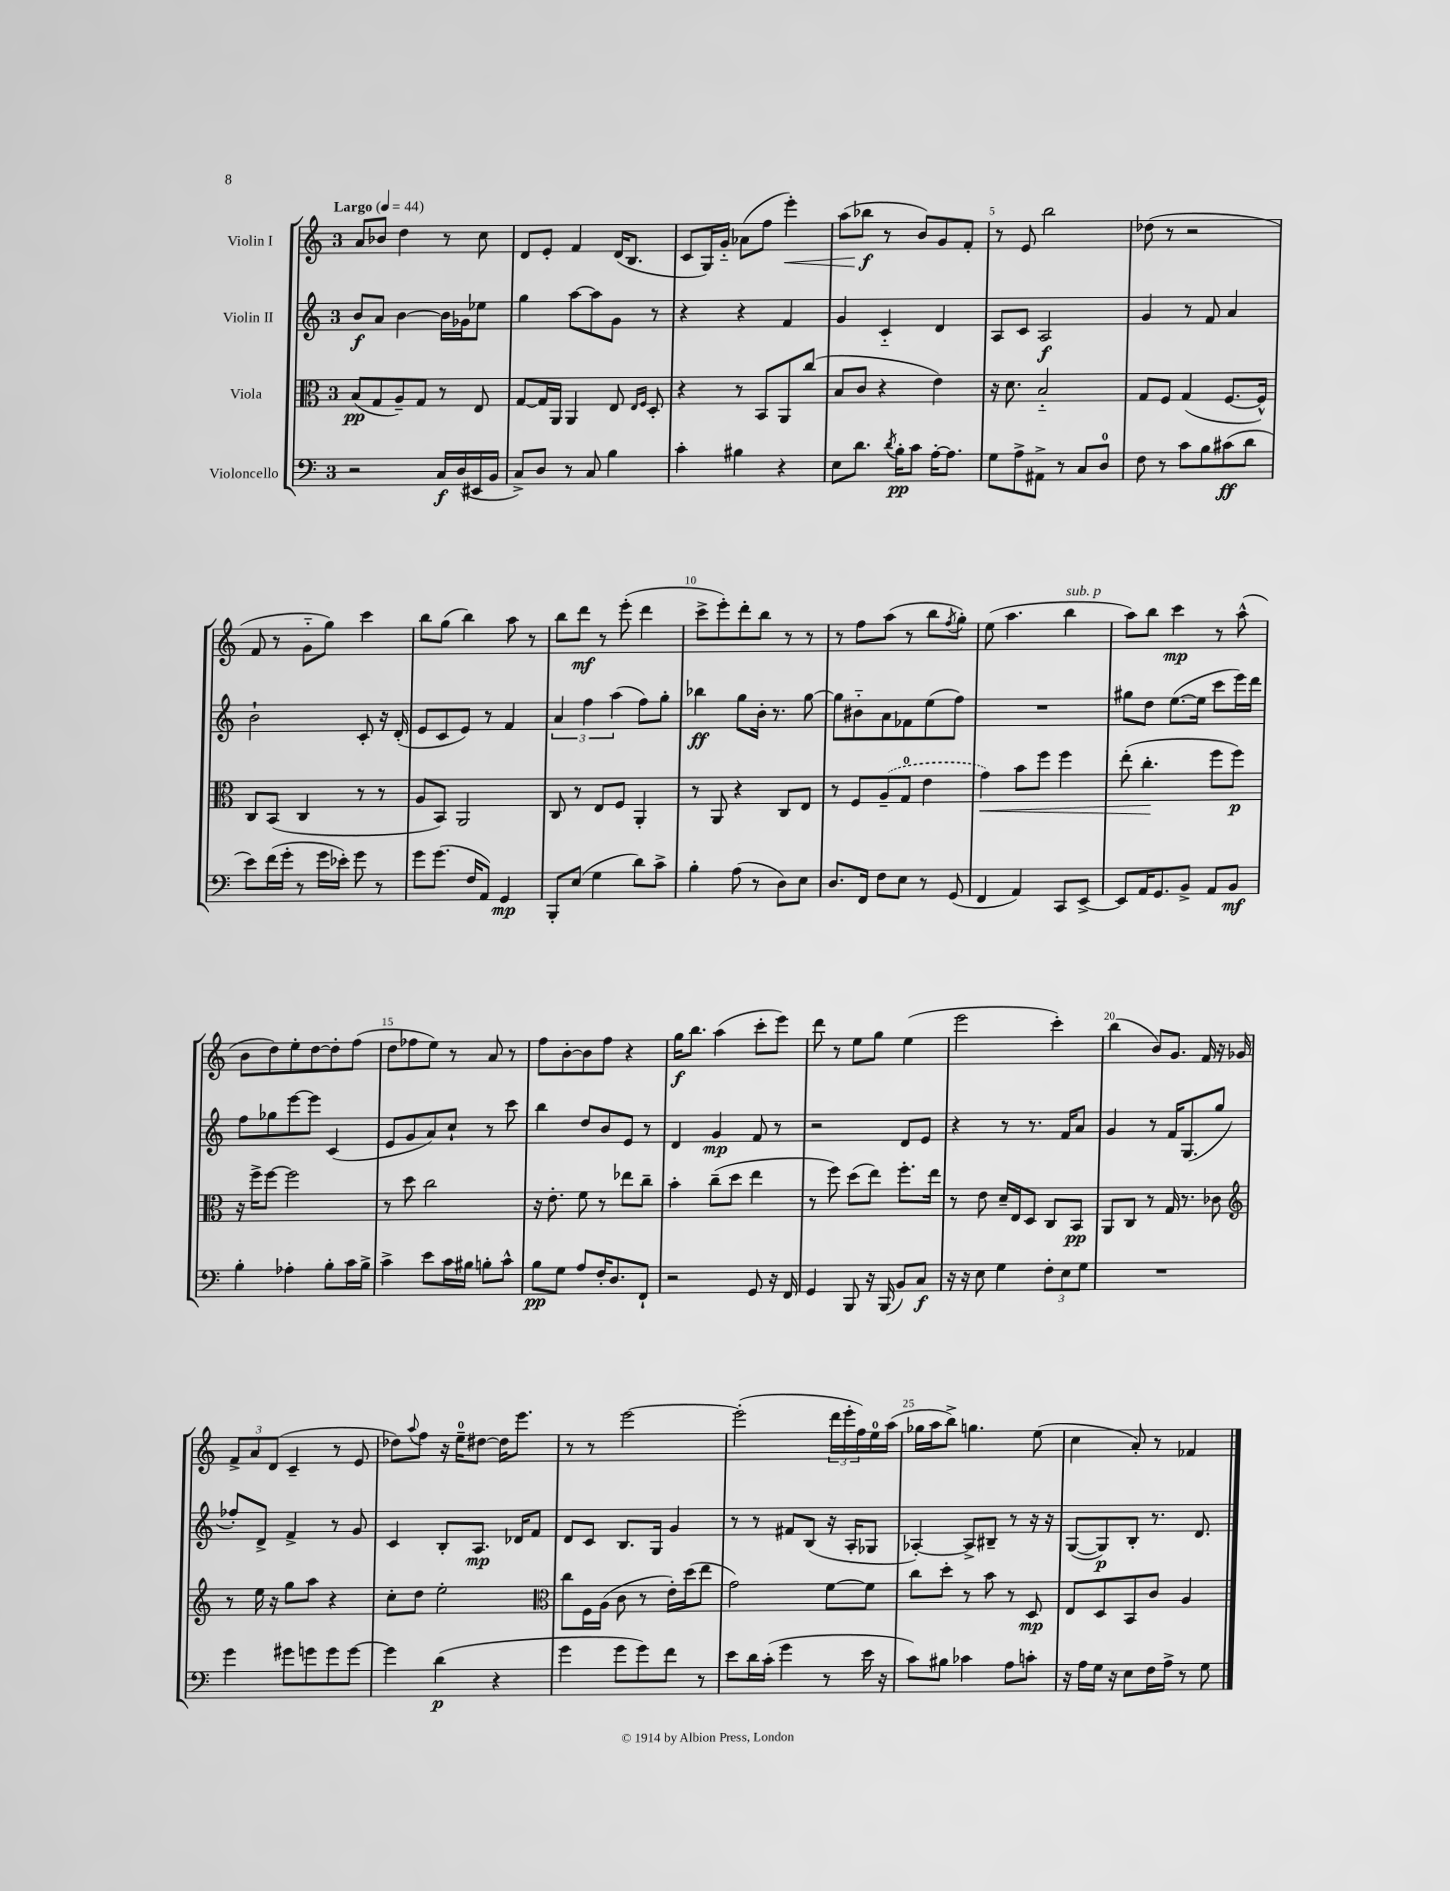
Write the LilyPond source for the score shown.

<<
\new StaffGroup <<
\new Staff = "s0" \with { instrumentName = "Violin I" } {
    \clef treble \key c \major \once \override Staff.TimeSignature.style = #'single-digit \time 3/4 \tempo "Largo" 4 = 44
    a'8 bes'8 d''4 r8 c''8 |
    d'8 e'8-. f'4 d'16( b8. |
    c'8 g16) g'16-_ aes'8( f''8 e'''4-.\<) |
    a''8( bes''8\f\! r8 b'8) g'8 f'8-. |
    r8 e'8 b''2 |
    des''8( r8 r2 |
    f'8 r8 g'8-_ g''8) c'''4 |
    b''8 g''8( b''4) a''8 r8 |
    b''8 d'''8\mf r8 e'''8-.( d'''4 |
    c'''8-> e'''8-.) d'''8-. b''8 r8 r8 |
    r8 f''8 a''8( r8 b''8 \acciaccatura { f''8 } g''8-.) |
    e''8( a''4. b''4^\markup { \italic "sub. p" } |
    a''8) b''8 c'''4\mp r8 a''8-^( |
    b'8 d''8) e''8-. d''8~ d''8-. f''8( |
    d''8 fes''8 e''8) r8 a'8 r8 |
    f''8 b'8~-. b'8 f''8 r4 |
    g''16\f b''8. a''4( c'''8-. e'''8) |
    d'''8 r8 e''8 g''8 e''4( |
    e'''2 c'''4-.) |
    b''4( b'8) g'8. f'16 r16 ges'16 |
    \tuplet 3/2 { f'8-> a'8 d'8( } c'4-- r8 e'8 |
    des''8) \appoggiatura { a''8 } f''8 r16 e''16-0-- dis''8~ dis''16 e'''8. |
    r8 r8 e'''2~ |
    e'''2-.( \tuplet 3/2 { d'''16 e'''16-. f''16) } e''16-0 a''16( |
    ges''16 a''16 b''8->) g''4. e''8( |
    c''4 a'8-.) r8 fes'4 \bar "|." |
}
\new Staff = "s1" \with { instrumentName = "Violin II" } {
    \clef treble \key c \major \once \override Staff.TimeSignature.style = #'single-digit \time 3/4
    b'8\f a'8 b'4~ b'16 ges'16 ees''8 |
    g''4 a''8~ a''8 g'8 r8 |
    r4 r4 f'4 |
    g'4 c'4-_ d'4 |
    a8 c'8 a2\f |
    g'4 r8 f'8 a'4 |
    b'2-! c'8-. r16 d'16-.( |
    e'8 c'8 e'8) r8 f'4 |
    \tuplet 3/2 { a'4 f''4 a''4( } f''8) g''8-. |
    bes''4\ff g''8 b'16-. r8. g''8~ |
    g''8 bis'8-_ a'8 fes'8 e''8( f''8) |
    R2. |
    gis''8 d''8 e''8.~( e''16 c'''8 e'''16) d'''16 |
    f''8 ges''8 e'''8~ e'''8 c'4( |
    e'8 g'8 a'8) c''8-! r8 c'''8 |
    b''4 d''8 b'8 e'8 r8 |
    d'4 g'4\mp f'8 r8 |
    r2 d'8 e'8 |
    r4 r8 r8. f'16 a'8 |
    g'4 r8 f'16 g8.( g''8 |
    fes''8-.) d'8-> f'4-> r8 g'8 |
    c'4 b8-. a8.\mp des'16 f'8 |
    d'8 c'8 b8. g16 g'4 |
    r8 r8 fis'8 b8( r16 a16-. ges8 |
    aes4~-.) aes8-> bis8-- r8 r16 r16 |
    g8~( g8\p) b8-. r8. d'8. \bar "|." |
}
\new Staff = "s2" \with { instrumentName = "Viola" } {
    \clef alto \key c \major \once \override Staff.TimeSignature.style = #'single-digit \time 3/4
    b8\pp( g8 a8--) g8 r8 e8 |
    g8~ g16 a,16 a,4 e8 \grace { e16 f16 } d8-. |
    r4 r8 b,8 a,8 c''8( |
    b8 c'8 r4 e'4) |
    r16 d'8. b2-_ |
    g8 f8 g4( f8.~ f16-^) |
    c8 b,8( c4 r8 r8 |
    a8 b,8) a,2 |
    c8 r8 e8 f8 a,4-. |
    r8 a,8 r4 c8 e8 |
    r8 f8 \once \slurDashed a8--( g8-0 e'4 |
    g'4\<) b'8 f''8 f''4 |
    e''8-.( c''4.-.\! f''8 f''8\p) |
    r16 f''16-> f''8~ f''2 |
    r8 d''8 c''2 |
    r16 e'8.-. f'8 r8 ees''8 c''8-- |
    b'4-. c''8--( d''8 e''4 |
    r8 f''8) d''8( e''8) f''8.-. e''16 |
    r8 e'8 d'16-- e16 d8 c8 b,8\pp |
    a,8 c8 r8 g16 r8. ces'8 |
    \clef treble r8 e''16 r16 g''8 a''8 r4 |
    c''8-. d''8 e''2-. |
    \clef alto c''8 f16 a16( c'8 r8 e'16-.) d''16( e''8 |
    g'2) f'8~ f'8 |
    c''8 d''8-. r8 b'8 r8 d8\mp |
    e8 d8 b,8 c'8 a4 \bar "|." |
}
\new Staff = "s3" \with { instrumentName = "Violoncello" } {
    \clef bass \key c \major \once \override Staff.TimeSignature.style = #'single-digit \time 3/4
    r2 c16\f d16( eis,16 b,16 |
    c8->) d8 r8 c8 b4 |
    c'4-. bis4 r4 |
    e8 d'8. \acciaccatura { d'8 } b16-.\pp c'8 a16~-. a8. |
    g8 a8-> ais,8-> r8 c8 d8-0 |
    f8 r8 c'8 b8 cis'8\ff( d'8 |
    e'8) f'16( g'16-. r8 g'16 ees'16-.) g'8 r8 |
    g'8 g'8.( f16 a,8) g,4\mp |
    b,,8-. e8( g4 d'8) c'8-> |
    b4-. a8( r8 d8) e8 |
    d8. f,16 f8 e8 r8 g,8( |
    f,4 a,4) c,8 e,8~-> |
    e,8 a,16 g,8. b,8-> a,8 b,8\mf |
    b4-. aes4-. b8-. c'16 b16-> |
    c'4-> e'8 c'16 bis16 b8-. c'8-^ |
    b8\pp g8 a8 f16-. d8. f,8-! |
    r2 g,8 r16 f,16 |
    g,4 b,,8 r16 b,,16( b,8) c8\f |
    r16 r16 e8 g4 \tuplet 3/2 { f8-. e8 g8 } |
    R2. |
    g'4 gis'8 g'8 g'8 g'8~ |
    g'4 d'4\p( r4 |
    g'4 g'8 g'8) f'8 r8 |
    e'8 d'16 c'16-.( g'4 r8 e'16 r16 |
    c'8) bis8 ces'4 a8 c'8-. |
    r16 a16 g16 r16 e8 f16 a16-> r8 g8 \bar "|." |
}
>>
>>
\layout { \context { \Score \override BarNumber.break-visibility = ##(#f #t #t) barNumberVisibility = #(every-nth-bar-number-visible 5) } }
